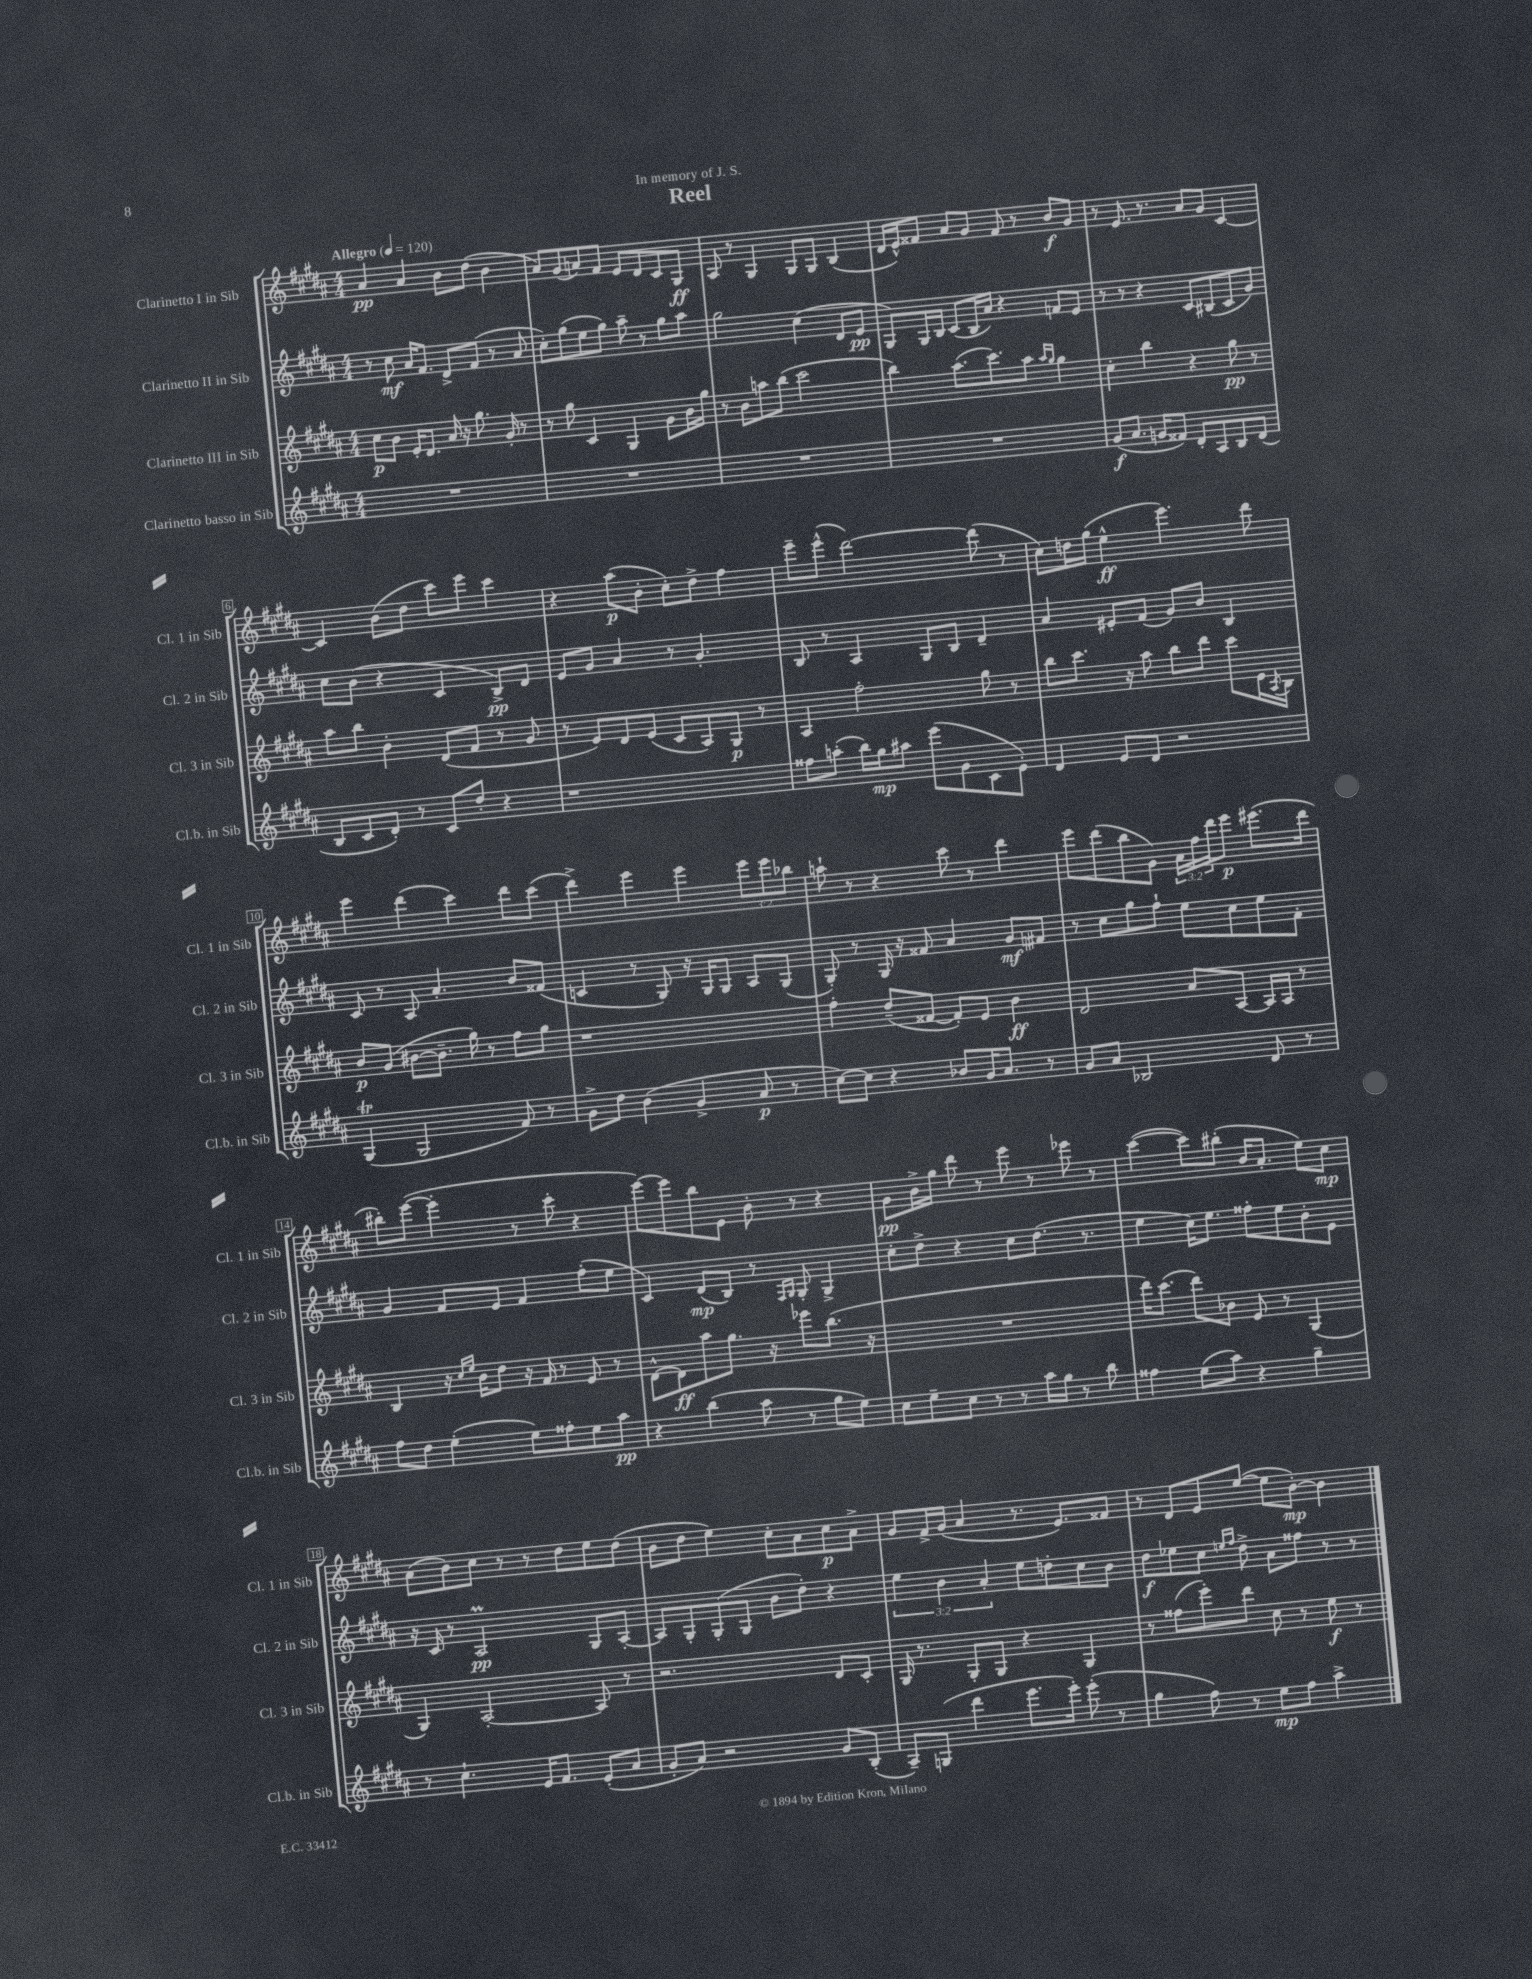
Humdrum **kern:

**kern	**dynam	**kern	**dynam	**kern	**dynam	**kern	**dynam
*part4	*part4	*part3	*part3	*part2	*part2	*part1	*part1
*staff4	*staff4	*staff3	*staff3	*staff2	*staff2	*staff1	*staff1
*I"Clarinetto basso in Sib	*	*I"Clarinetto III in Sib	*	*I"Clarinetto II in Sib	*	*I"Clarinetto I in Sib	*
*I'Cl.b. in Sib	*	*I'Cl. 3 in Sib	*	*I'Cl. 2 in Sib	*	*I'Cl. 1 in Sib	*
*clefG2	*	*clefG2	*	*clefG2	*	*clefG2	*
*k[f#c#g#d#a#]	*	*k[f#c#g#d#a#]	*	*k[f#c#g#d#a#]	*	*k[f#c#g#d#a#]	*
*M4/4	*	*M4/4	*	*M4/4	*	*M4/4	*
*MM120	*	*MM120	*	*MM120	*	*MM120	*
=1	=1	=1	=1	=1	=1	=1	=1
!	!	!	!	!	!	!LO:TX:a:B:t=Allegro	!
1r	.	8cc#\L	p	8r	.	4a#/	pp
.	.	8b\J	.	8cc#\	mf	.	.
.	.	16e'/KL	.	16a#/KL	.	4a#/	.
.	.	8.d#/J	.	8.f#/J	.	.	.
.	.	16a#/	.	8d#^/L	.	8b\L	.
.	.	16r	.	.	.	.	.
.	.	8.gg#\	.	(8f#/J	.	(8dd#\J	.
.	.	.	.	8r	.	4b\	.
.	.	16g#'/	.	.	.	.	.
.	.	8r	.	8a#/	.	.	.
=2	=2	=2	=2	=2	=2	=2	=2
1r	.	8r	.	8cc#'\L)	.	8a#/L)	.
.	.	8gg#\	.	(8gg#\	.	(8g#/	.
.	.	4c#/	.	8ee\	.	8an/)	.
.	.	.	.	8gg#\J)	.	8f#/J	.
.	.	4G#/	.	8aa#~\	.	8e/L	.
.	.	.	.	8r	.	8d#/	.
.	.	8g#\L	.	8gg#\L	.	8c#/	.
.	.	16b\L	.	8aa#\J	.	8G#/J	ff
.	.	16gg#\JJ	.	.	.	.	.
=3	=3	=3	=3	=3	=3	=3	=3
1r	.	8r	.	2gg#\	.	8A#/	.
.	.	8b\L	.	.	.	8r	.
.	.	8aan\	.	.	.	4G#/	.
.	.	(8bb\J	.	.	.	.	.
.	.	2ccc#\	.	(4cc#\	.	8G#/L	.
.	.	.	.	.	.	8G#/J	.
.	.	.	.	8d#/L	.	(4B/	.
.	.	.	.	8e/J	pp	.	.
=4	=4	=4	=4	=4	=4	=4	=4
1r	.	4bb\)	.	8G#/L)	.	16d#/LL	.
.	.	.	.	.	.	16e^^/J)	.
.	.	.	.	16G#/L	.	8f##X/J	.
.	.	.	.	16B/JJ	.	.	.
.	.	(8.aa#\L	.	(8c#/L	.	8a#/L	.
.	.	.	.	16B/L	.	8g#/J	.
.	.	8.ccc#\)	.	16a#/JJ)	.	.	.
.	.	.	.	4r	.	8f##/	.
.	.	8aa#\J	.	.	.	8r	.
.	.	16qqaa#/LL	.	.	.	.	.
.	.	16qqgg#/JJ	.	.	.	.	.
.	.	4gg#\	.	8fn/L	.	8b/L	f
.	.	.	.	8e/J	.	8g#/J	.
=5	=5	=5	=5	=5	=5	=5	=5
(8g#/L	f	4cc#'\	.	8r	.	8r	.
8.a#/J	.	.	.	8r	.	8.e/	.
.	.	4bb\	.	4r	.	.	.
16gn/KL	.	.	.	.	.	8.r	.
8f##X/J)	.	.	.	.	.	.	.
8d#'/L	.	4r	.	8c#/L	.	8a#/L	.
8A#/	.	.	.	(8B#X/	.	8g#/J	.
8B/	.	8gg#\	pp	8c#/	.	[4c#/	.
(8d#/J	.	8r	.	8g#/J)	.	.	.
!!LO:LB:g=z
=6	=6	=6	=6	=6	=6	=6	=6
8B/L	.	8aa#\L	.	8cc#\L	.	4c#/]	.
8c#/	.	8bb\J	.	(8b\J	.	.	.
8d#'/J)	.	4b'\	.	4r	.	(8b\L	.
8r	.	.	.	.	.	8dd#\J	.
8c#/L	.	(8d#/L	.	4c#/	.	8ccc#\L)	.
8dd#'/J	.	8f#/J	.	.	.	8eee\J	.
4r	.	8r	.	8B^/L)	pp	4ccc#\	.
.	.	8g#/	.	8d#/J	.	.	.
=7	=7	=7	=7	=7	=7	=7	=7
1r	.	8r	.	8e/L	.	4r	.
.	.	8e/L)	.	8g#/J	.	.	.
.	.	8d#/	.	4a#/	.	(8aa#\L	p
.	.	(8e/J	.	.	.	8b'\J	.
.	.	8c#/L	.	8r	.	8cc#'\L)	.
.	.	8A#/)	.	4.g#'/	.	8dd#^\J	.
.	.	8G#/J	p	.	.	4ff#\	.
.	.	8r	.	.	.	.	.
=8	=8	=8	=8	=8	=8	=8	=8
8ff##X\L	.	4A#/	.	8B/	.	8eee~\L	.
(8aan'\J	.	.	.	8r	.	(8eee^^\J	.
16bb\LL)	.	2ff#'\	.	4A#/	.	[2ddd#\)	.
16gg#\J	mp	.	.	.	.	.	.
8aa#X\J	.	.	.	.	.	.	.
(8eee\L	.	.	.	8G#/L	.	.	.
8g#\	.	.	.	8B/J	.	.	.
8c#\	.	8gg#\	.	4d#~/	.	(8ddd#\]	.
8e'\J)	.	8r	.	.	.	8r	.
=9	=9	=9	=9	=9	=9	=9	=9
4d#/	.	8bb\L	.	4a#/	.	8cc#\L)	.
.	.	8.ccc#\J	.	.	.	16ddn\L	.
.	.	.	.	.	.	(16gg#\JJ	.
8e/L	.	.	.	8e#X'/L	.	4ee^^\	ff
.	.	16r	.	.	.	.	.
8d#/J	.	8aa#\	.	(8f#/J	.	.	.
2r	.	8bb\L	.	8g#/L)	.	4.eee\)	.
.	.	8ddd#\J	.	8b/J	.	.	.
.	.	8ccc#\L	.	4B/	.	.	.
.	.	16e\L	.	.	.	8ddd#\	.
.	.	8qA#/	.	.	.	.	.
.	.	16B\JJ	.	.	.	.	.
!!LO:LB:g=z
=10	=10	=10	=10	=10	=10	=10	=10
(4G#T/	.	8b/L	p	8c#/	.	4eee\	.
.	.	(8g#/J	.	8r	.	.	.
2G#/	.	[8b#X\L	.	8A#/	.	(4ddd#\	.
.	.	8.b#~\J]	.	4.a#'/	.	.	.
.	.	.	.	.	.	4ccc#\)	.
.	.	16gg#\)	.	.	.	.	.
.	.	8r	.	.	.	.	.
8f#/)	.	8ff#\L	.	8b/L	.	8ddd#\L	.
8r	.	8gg#\J	.	(8f##X/J	.	(8ccc#\J	.
=11	=11	=11	=11	=11	=11	=11	=11
8g#^\L	.	1r	.	4cn/	.	4ddd#^\)	.
8dd#\J	.	.	.	.	.	.	.
(4b\	.	.	.	8r	.	4eee\	.
.	.	.	.	8G#/)	.	.	.
4g#^/	.	.	.	16r	.	4eee\	.
.	.	.	.	16G#/KL	.	.	.
.	.	.	.	8G#/J	.	.	.
8a#/	p	.	.	8A#/L	.	12eee\L	.
.	.	.	.	.	.	12eee\	.
8r	.	.	.	(8G#/J	.	.	.
.	.	.	.	.	.	12bb-X\J	.
=12	=12	=12	=12	=12	=12	=12	=12
[8cc#\L)	.	4ff#'\	.	8G#'/)	.	8aan`\	.
8cc#\J]	.	.	.	8r	.	8r	.
4r	.	(8dd#~/L	.	16G#/	.	4r	.
.	.	.	.	16r	.	.	.
.	.	[8f##X/J	.	8f##X/	.	.	.
8b-X/L	.	8f##'/L])	.	4a#/	.	8ccc#\	.
16g#/K	.	8e/J	.	.	.	8r	.
8.a#/J	.	.	.	.	.	.	.
.	.	4b\	ff	8g#/L	mf	4ddd#\	.
8r	.	.	.	8f#X/J	.	.	.
=13	=13	=13	=13	=13	=13	=13	=13
8g#/L	.	2d#/	.	8r	.	8eee\L	.
8a#/J	.	.	.	8cc#\L	.	(8ddd#\	.
2B-X/	.	.	.	8gg#\	.	8bb\	.
.	.	.	.	8ff#`\J	.	8g#\J)	.
.	.	8a#/L	.	8ee\L	.	24a#\LL	.
.	.	.	.	.	.	24ff#\	.
.	.	.	.	.	.	24ddd#\J	.
.	.	[8A#/J	.	8cc#\	.	8eee\J	p
8d#/	.	16A#/LL]	.	8ee\	.	(8.eee#X\L	.
.	.	16A#/JJ	.	.	.	.	.
8r	.	8r	.	8f#'\J	.	.	.
.	.	.	.	.	.	16ddd#\Jk	.
!!LO:LB:g=z
=14	=14	=14	=14	=14	=14	=14	=14
8ff#\L	.	4B/	.	4g#/	.	8bb#X'\L)	.
8dd#\J	.	.	.	.	.	([8eee\J	.
(4ee'\	.	16r	.	8f#/L	.	4eee'\]	.
.	.	16qqcc#/LL	.	.	.	.	.
.	.	16qqee/JJ	.	.	.	.	.
.	.	16b\KL	.	.	.	.	.
.	.	8dd#\J	.	8e/J	.	.	.
8ee\L)	.	16r	.	4f#/	.	8r	.
.	.	16f#/	.	.	.	.	.
8ff##X'\	.	8r	.	.	.	8ccc#'\	.
8ee\	.	8e/	.	(8ff#'\L	.	4r	.
8aa#\J	pp	8r	.	8ee\J	.	.	.
=15	=15	=15	=15	=15	=15	=15	=15
4r	.	[8d#^^\L	.	4c#/)	.	[8eee\L)	.
.	.	8d#\]	ff	.	.	8eee\]	.
(4bb\	.	8aa#\	.	(8d#/L	mp	8bb\	.
.	.	8.gg#\J	.	8B/J)	.	8e\J	.
8aa#\	.	.	.	8r	.	8b'\	.
.	.	16r	.	.	.	.	.
.	.	.	.	16qqF#/LL	.	.	.
.	.	.	.	16qqG#/JJ	.	.	.
8r	.	8eee-X\L	.	8G#'/	.	8r	.
8gg#\L	.	(8.bb\J	.	4G#^/	.	4r	.
8ee\J)	.	.	.	.	.	.	.
.	.	16r	.	.	.	.	.
=16	=16	=16	=16	=16	=16	=16	=16
8cc#\L	.	1r	.	8cc#'\L	.	8g#\L	pp
8ee~\	.	.	.	8dd#^\J	.	16b^\L	.
.	.	.	.	.	.	16gg#\JJ	.
8cc#\J	.	.	.	4r	.	8ddd#\	.
8r	.	.	.	.	.	8r	.
8r	.	.	.	8cc#\L	.	8eee\	.
16aa#\LL	.	.	.	(8.dd#\J	.	8r	.
16gg#\JJ	.	.	.	.	.	.	.
8r	.	.	.	.	.	8eee-X\	.
.	.	.	.	8.r	.	.	.
8bb\	.	.	.	.	.	8r	.
=17	=17	=17	=17	=17	=17	=17	=17
4ff##X\	.	16ddd#\KL)	.	4ee\	.	([4ccc#\	.
.	.	(8.ccc#\J	.	.	.	.	.
(8ee\L	.	8ddd#\L)	.	16cc#\KL)	.	8ccc#\L])	.
.	.	.	.	8.ee\J	.	.	.
8aa#\J)	.	8b-X\J	.	.	.	(8bb#X'\J	.
4r	.	8e/	.	8ff##X'\L	.	16b/KL	.
.	.	.	.	.	.	8.a#'/J	.
.	.	8r	.	8ee\	.	.	.
4gg#~\	.	(4G#/	.	8b'\	.	8ee\L)	.
.	.	.	.	8e\J	.	8cc#\J	mp
!!LO:LB:g=z
=18	=18	=18	=18	=18	=18	=18	=18
8r	.	4G#/)	.	16r	.	(8a#\L	.
.	.	.	.	16c#/	.	.	.
4.cc#`\	.	.	.	8r	.	8b\)	.
.	.	[2A#'/	.	2A#m/	pp	8cc#\J	.
.	.	.	.	.	.	8r	.
16e/KL	.	.	.	.	.	8r	.
8.f#/J	.	.	.	.	.	.	.
.	.	.	.	.	.	8dd#\L	.
(8e'/L	.	8A#/]	.	8G#/L	.	8ee\	.
8a#/J	.	8r	.	[8A#'/J	.	(8dd#\J	.
=19	=19	=19	=19	=19	=19	=19	=19
8g#'/L	.	2.r	.	8A#/L]	.	8b\L	.
8a#/J)	.	.	.	8G#'/	.	8dd#\J	.
2r	.	.	.	(8G#'/	.	4ee\)	.
.	.	.	.	8G#/J	.	.	.
.	.	.	.	8b\L	.	8cc#'\L	.
.	.	.	.	8dd#'\J)	.	8a#\	.
8g#/L	.	8d#/L	.	4r	.	8cc#\	p
(8B'/J	.	8c#'/J	.	.	.	8a#^\J	.
=20	=20	=20	=20	=20	=20	=20	=20
8A#~/L)	.	16G#/	.	6ee\	.	8g#/L	.
.	.	8.r	.	.	.	.	.
(8Gn/J	.	.	.	.	.	16f#^/L	.
.	.	.	.	6b\	.	.	.
.	.	.	.	.	.	(16g#/JJ	.
4ddd#\	.	8G#'/L	.	.	.	4a#/	.
.	.	.	.	6a#'/	.	.	.
.	.	8G#/J	.	.	.	.	.
8.eee\L	.	4r	.	8ee\L	.	8.r	.
.	.	.	.	8ddn'\	.	.	.
16eee'\Jk)	.	.	.	.	.	8.e/L)	.
(8eee'\	.	4G#/	.	8cc#\	.	.	.
8r	.	.	.	8b\J	.	8f##X/J	.
=21	=21	=21	=21	=21	=21	=21	=21
4gg#\	.	8r	.	8dd#\L	f	8r	.
.	.	(8ff##X\L	.	8ee-X\	.	8d#/L	.
8ff#\)	.	8eee'\)	.	8cc#\J	.	8e/	.
.	.	.	.	16qqeen/LL	.	.	.
.	.	.	.	16qqff#/JJ	.	.	.
8r	.	8ddd#\J	.	8dd#^\	.	([8ee/J	.
8ee\L	mp	8cc#\	.	8a#\L	.	8ee\L]	.
8ff#\J	.	8r	.	8ff##X\J	.	[8b'\J)	mp
4aa#^\	.	8ee\	f	8r	.	4b\]	.
.	.	8r	.	8r	.	.	.
==	==	==	==	==	==	==	==
*-	*-	*-	*-	*-	*-	*-	*-
